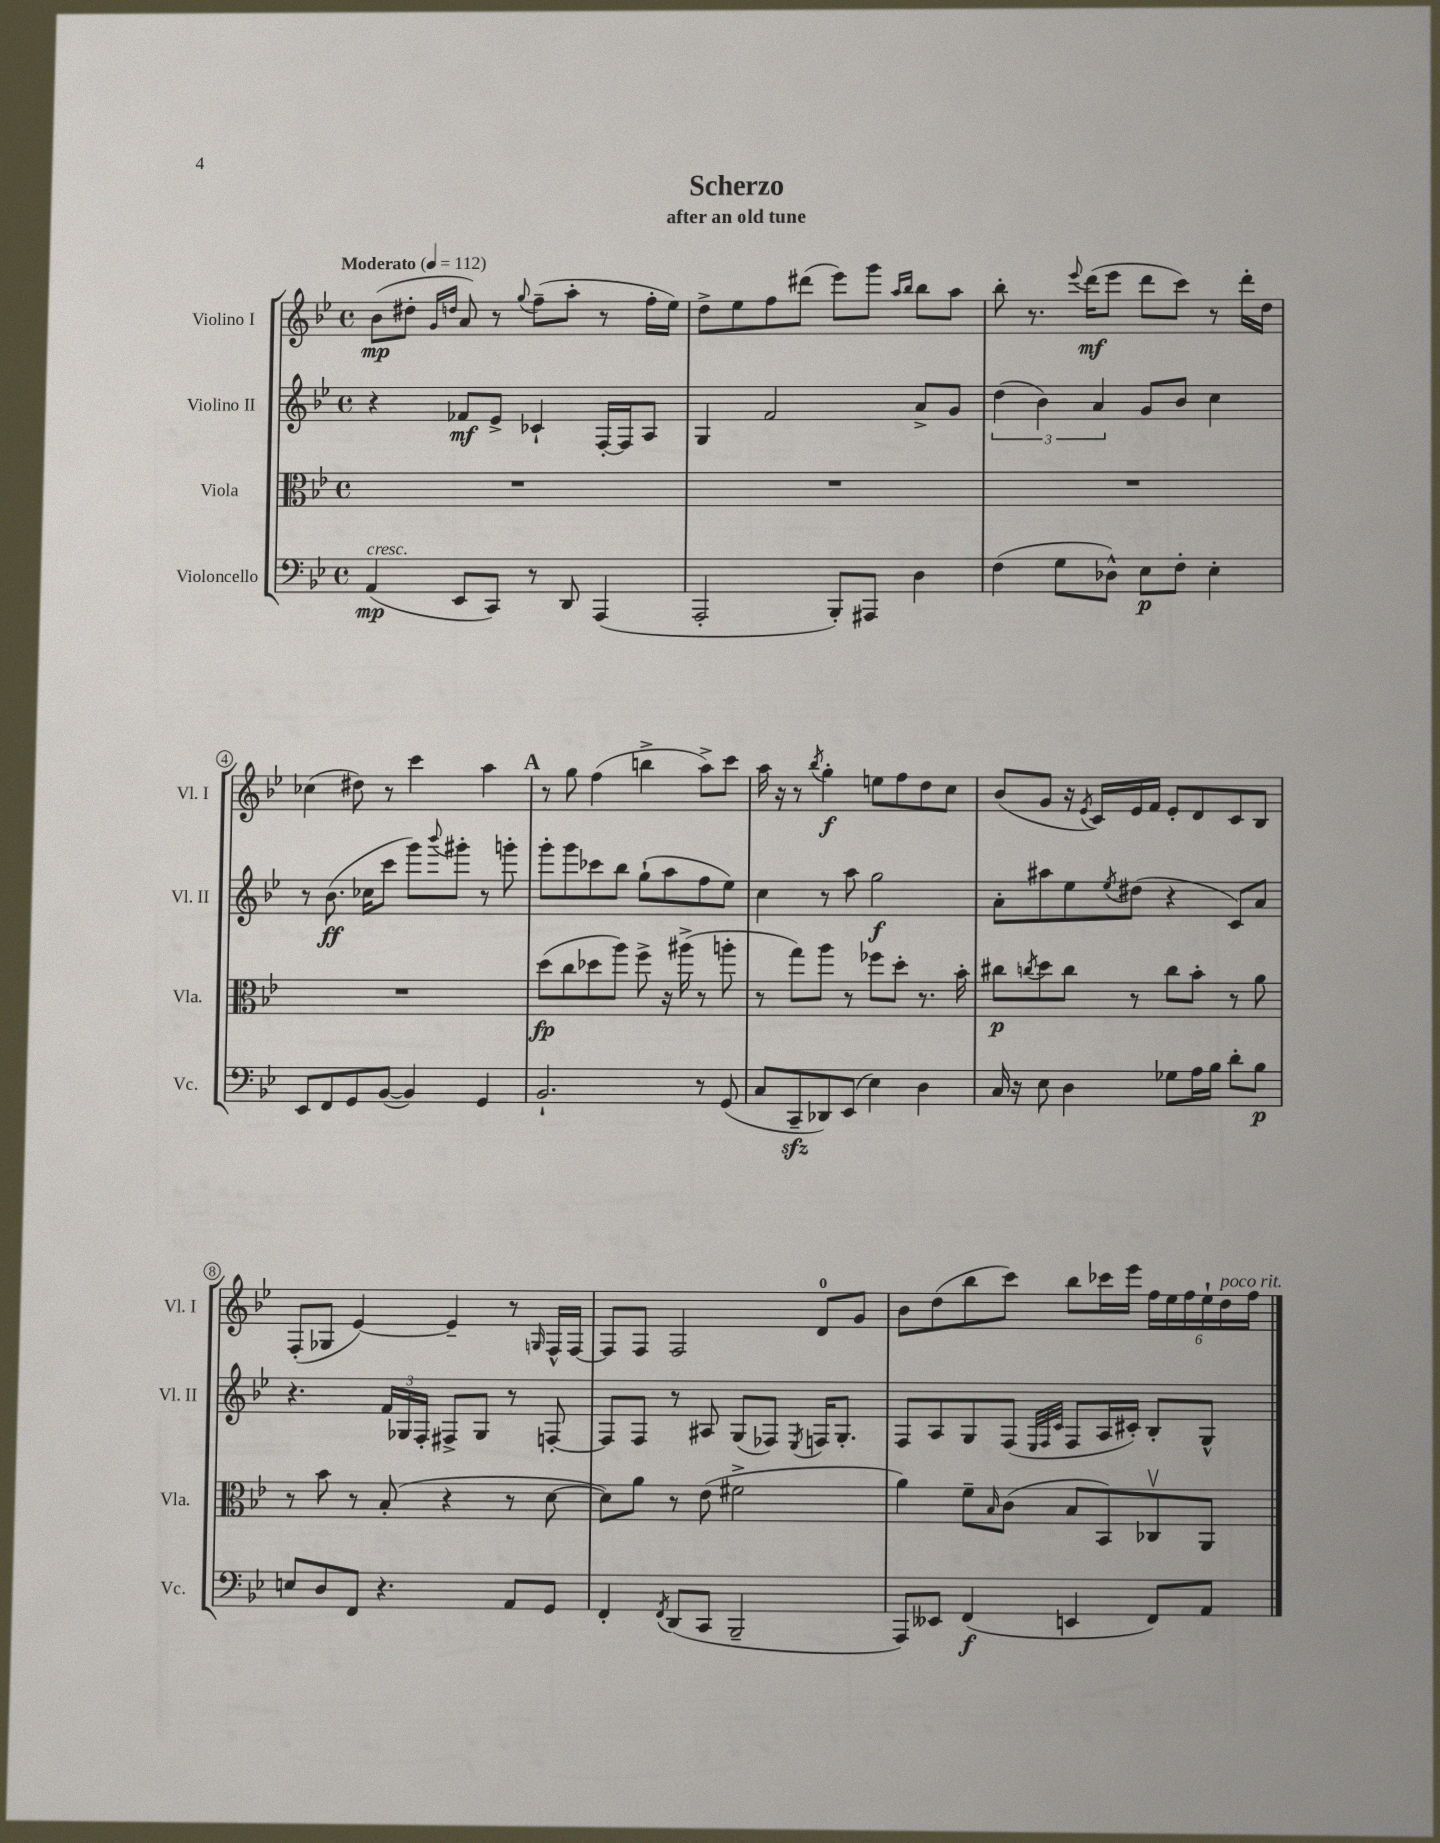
\header { title = "Scherzo" subtitle = "after an old tune" }
<<
\new StaffGroup <<
\new Staff = "s0" \with { instrumentName = "Violino I" shortInstrumentName = "Vl. I" } {
    \clef treble \key bes \major \defaultTimeSignature \time 4/4 \tempo "Moderato" 4 = 112
    bes'8\mp( dis''8-. \grace { g'16 d''16 } a'8) r8 \appoggiatura { g''8 } f''8--( a''8-. r8 f''16-. ees''16) |
    d''8-> ees''8 f''8 dis'''8( ees'''8) g'''8 \grace { a''16 bes''16 } bes''8 a''8 |
    bes''8-. r8. \appoggiatura { ees'''8 } d'''16\mf( ees'''8 d'''8 c'''8) r8 d'''16-. d''16 |
    ces''4( dis''8) r8 c'''4 a''4 |
    \mark \markup { \bold "A" } r8 g''8 f''4( b''4-> a''8->) c'''8 |
    a''16 r16 r8 \acciaccatura { bes''8 } g''4-.\f e''8 f''8 d''8 c''8 |
    bes'8( g'8 r16 \acciaccatura { ees'8 } c'16) ees'16 f'16 ees'8-. d'8 c'8 bes8 |
    f8-.( ges8 ees'4~) ees'4-- r8 \grace { g16 } f16-^ f16~ |
    f8 f8 f2 d'8-0 g'8 |
    bes'8 d''8( bes''8 c'''8) bes''8 ces'''16 ees'''16 \tuplet 6/4 { f''16 ees''16 f''16 ees''16-! d''16^\markup { \italic "poco rit." } f''16 } \bar "|." |
}
\new Staff = "s1" \with { instrumentName = "Violino II" shortInstrumentName = "Vl. II" } {
    \clef treble \key bes \major \defaultTimeSignature \time 4/4
    r4 fes'8\mf ees'8-> ces'4-! f16~-. f16 a8 |
    g4 f'2 a'8-> g'8 |
    \tuplet 3/2 { d''4( bes'4) a'4 } g'8 bes'8 c''4 |
    r8 bes'8.\ff( ces''16 c'''8 g'''8) \appoggiatura { bes'''8 } gis'''8-. r8 g'''8-. |
    \mark \markup { \bold "A" } g'''8-. g'''8 ces'''8 bes''8 g''8-!( a''8 f''8 ees''8) |
    c''4 r8 a''8 g''2\f |
    a'8-. ais''8 ees''8 \acciaccatura { ees''8 } dis''8( r4 c'8) a'8 |
    r4. \tuplet 3/2 { f'16 ges16 f16-. } fis8-> ges8 r8 f8~-. |
    f8 f8 r8 ais8 g8( fes8) \acciaccatura { ees8 } f16 g8.-. |
    f8 a8 g8 f8( \grace { ees32 f32 c'32 } f8 a16 cis'16-.) bes8-. g8-^ \bar "|." |
}
\new Staff = "s2" \with { instrumentName = "Viola" shortInstrumentName = "Vla." } {
    \clef alto \key bes \major \defaultTimeSignature \time 4/4
    R1 |
    R1 |
    R1 |
    R1 |
    \mark \markup { \bold "A" } d''8\fp( c''8 des''8 a''8) f''8-> r16 ais''16->( r8 a''8-. |
    r8 g''8) a''8 r8 fes''8 d''8-. r8. bes'16-. |
    cis''8\p \acciaccatura { c''8 } d''8 c''8 r8 c''8 bes'8-. r8 a'8 |
    r8 bes'8 r8 bes8-.( r4 r8 d'8~ |
    d'8) a'8 r8 ees'8( fis'2-> |
    a'4) f'8-- \grace { bes16 } c'8( bes8 bes,8) ces8\upbow a,8 \bar "|." |
}
\new Staff = "s3" \with { instrumentName = "Violoncello" shortInstrumentName = "Vc." } {
    \clef bass \key bes \major \defaultTimeSignature \time 4/4
    a,4\mp^\markup { \italic "cresc." }( ees,8 c,8) r8 d,8 a,,4( |
    a,,2-. bes,,8-.) ais,,8 d4 |
    f4( g8 des8-^) ees8\p f8-. ees4-. |
    ees,8 f,8 g,8 bes,8~( bes,4) g,4 |
    \mark \markup { \bold "A" } bes,2.-! r8 g,8( |
    c8 c,8--\sfz des,8) ees,8( ees4) d4 |
    c16 r16 ees8 d4 ges8 a16 bes16 d'8-. bes8\p |
    e8 d8 f,8 r4. a,8 g,8 |
    f,4-. \acciaccatura { f,8 } d,8( c,8 bes,,2-- |
    a,,8) eeses,8 f,4\f( e,4 f,8) a,8 \bar "|." |
}
>>
>>
\layout { \context { \Score \override BarNumber.stencil = #(make-stencil-circler 0.1 0.3 ly:text-interface::print) } }
